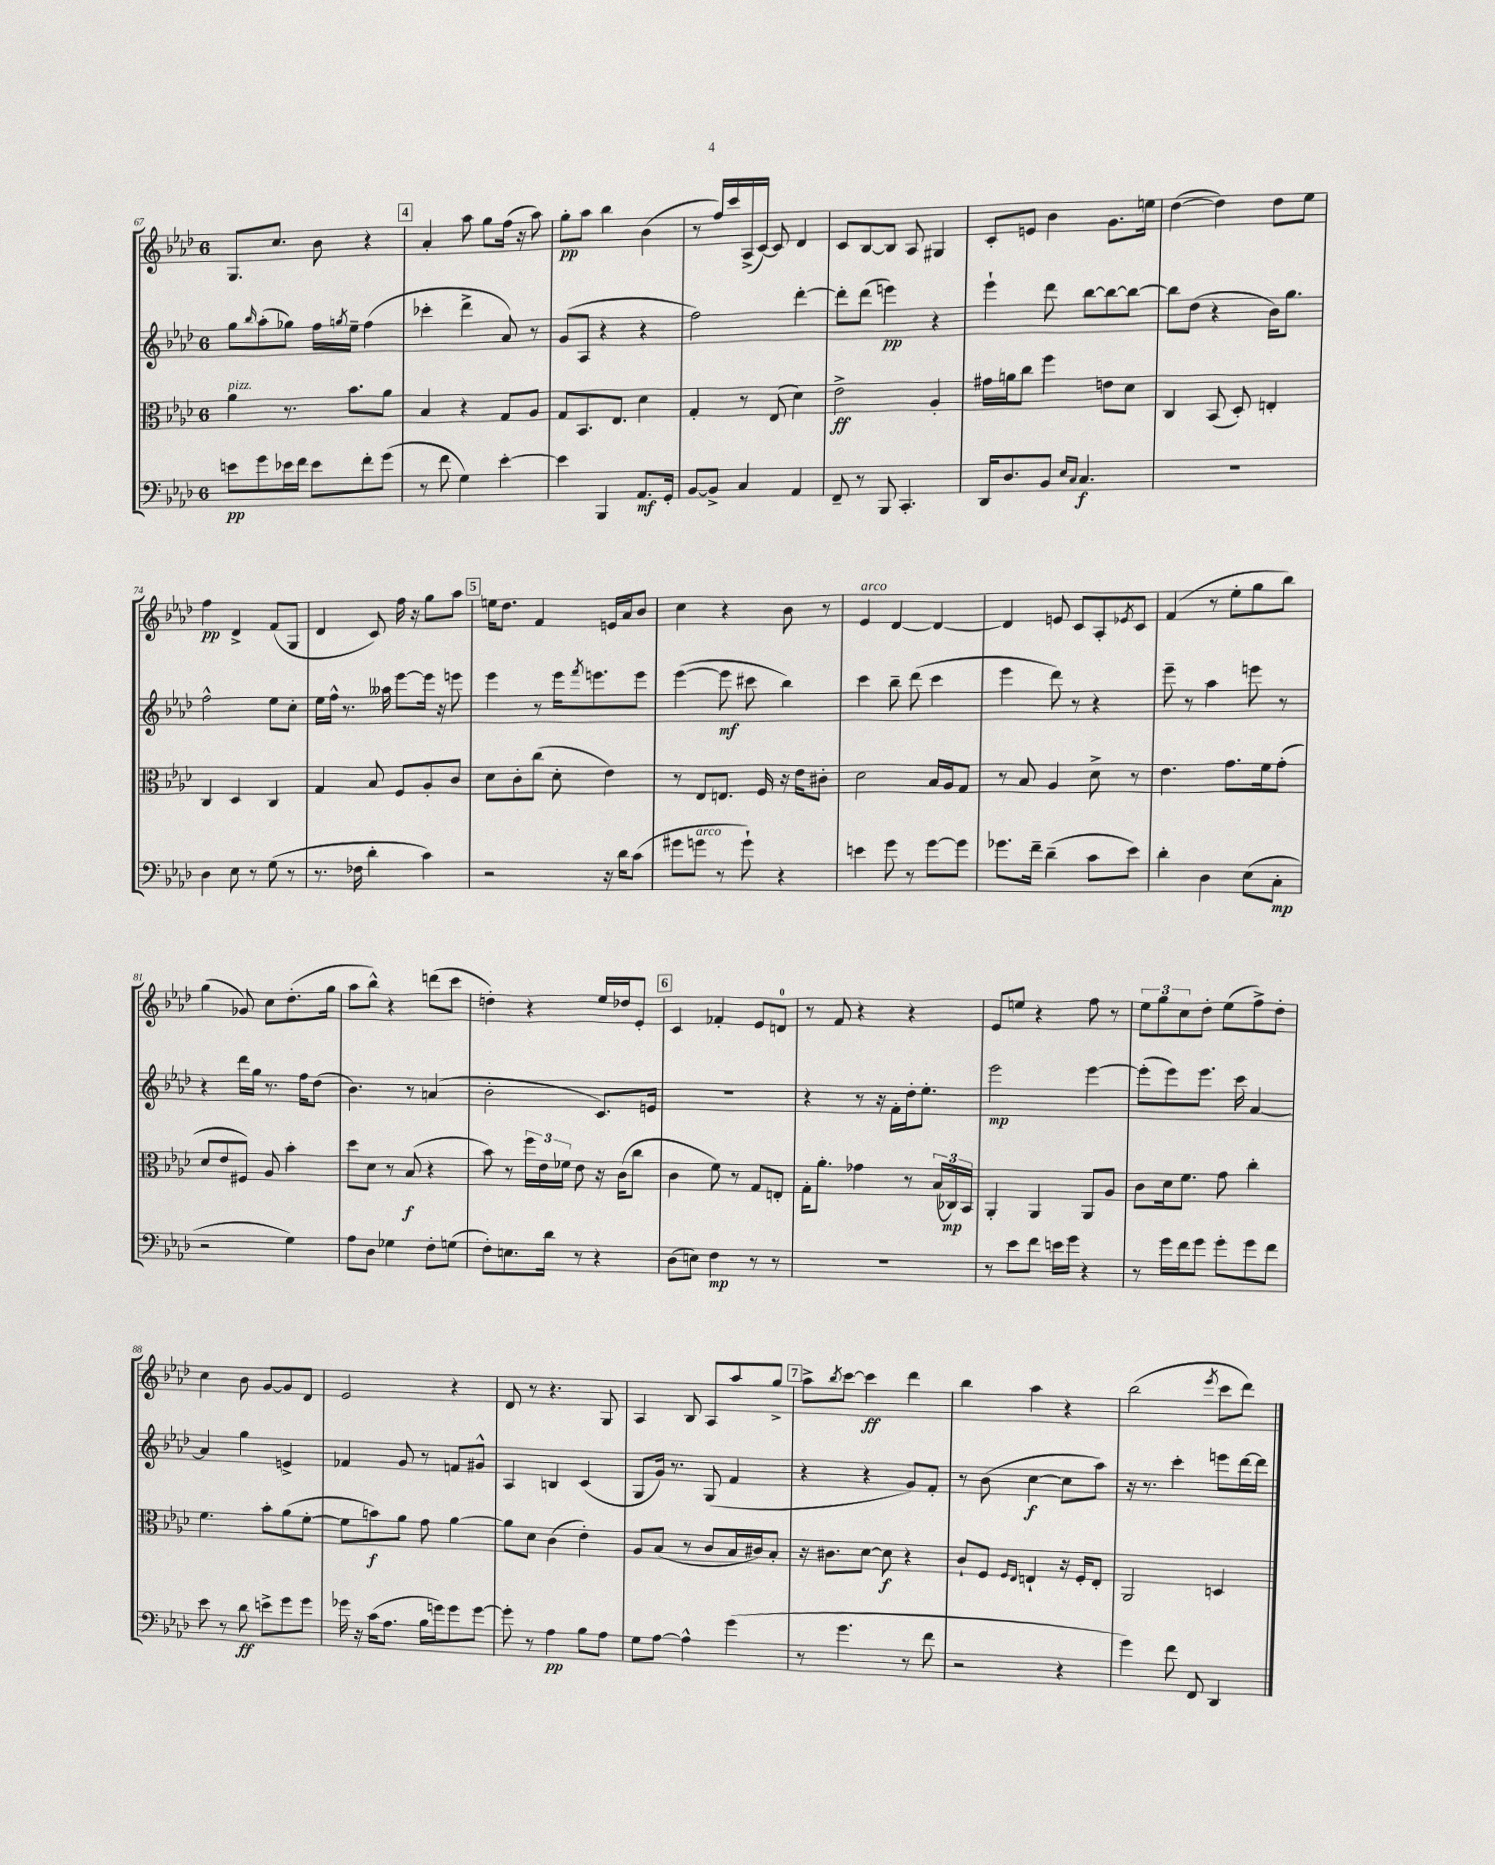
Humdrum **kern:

**kern	**kern	**kern	**kern
*staff4	*staff3	*staff2	*staff1
*clefF4	*clefC3	*clefG2	*clefG2
*k[b-e-a-d-]	*k[b-e-a-d-]	*k[b-e-a-d-]	*k[b-e-a-d-]
*M6/8	*M6/8	*M6/8	*M6/8
8e	4a-	8gg	8.G
.	.	16qqbb-	.
8g	.	(8aa-'	.
.	.	.	8.cc
16e-	8.r	8gg-)	.
16f	.	.	.
8e-	.	16ff	8b-
.	.	8qgg	.
.	8.b-	16ee-~	.
8f'	.	(4ff	4r
(8g	8a-	.	.
=	=	=	=
8r	4B-	4ccc-'	4a-'
8f	.	.	.
4G)	4r	4ddd-^	8aa-
.	.	.	8gg
[4e-'	8G	8a-)	(16ff
.	.	.	16r
.	8A-	8r	8aa-)
=	=	=	=
4e-]	8G	(8g	8gg'
.	8.BB-	8A-	8aa-
4BBB-	.	4r	4bb-
.	8.E-	.	.
8.AA-	4d-	4r	(4b-
16GG'	.	.	.
=	=	=	=
[8BB-	4G'	2ff)	8r
8BB-^]	.	.	16ff)
.	.	.	16ccc
4C	8r	.	(16A-^
.	.	.	[16c)
.	(8E-	.	8c]
4AA-	4d-)	[4ddd-'	4d-
=	=	=	=
8FF~	2e-^	8ddd-']	8c
8r	.	(8ddd-	[8B-
8BBB-	.	4eee)	8B-]
4.CC'	.	.	8A-
.	4A-'	4r	4G#
=	=	=	=
16DD-	16g#	4eee-`	8c'
8.D-	16a	.	.
.	8cc	.	8e
8BB-	4ff	8ddd-	4b-
16qqE-	.	.	.
16qqC	.	.	.
4.C	.	[8bb-	.
.	8e	8bb-_	8.g
.	8d-	8bb-_	.
.	.	.	16ee
=	=	=	=
2.r	4C	8bb-]	([4dd-
.	.	(8dd-	.
.	(8BB-	4r	4dd-])
.	8D-')	.	.
.	4E'	16b-)	8dd-
.	.	8.gg	.
.	.	.	8ee-
=	=	=	=
4D-	4C	2ff^^	4ff
8E-	4D-	.	4d-^
8r	.	.	.
(8G	4C	8ee-	(8f
8r	.	8cc'	8G
=	=	=	=
8.r	4G	16ee-	4d-
.	.	16ff^^	.
.	.	8.r	.
16F-	.	.	.
4d-'	8B-	.	8c)
.	.	16aa--	.
.	8F	[8eee-	16ff
.	.	.	16r
4c)	8A-'	16eee-]	8gg
.	.	16r	.
.	8c	8eee	8aa-
=	=	=	=
2r	8d-	4eee-	16ee
.	.	.	8.dd-
.	8c'	.	.
.	(8cc	8r	4f
.	8d-'	16eee-	.
.	.	8qfff	.
.	.	8.eee	.
16r	4e-)	.	16e
16d-	.	.	16a-
(8c	.	8eee	8b-
=	=	=	=
8g#	8r	([4eee-	4cc
8g	8E-	.	.
8r	8.E	8eee-]	4r
8g`)	.	8ccc#	.
.	16F	.	.
4r	16r	4bb-)	8b-
.	16e-	.	.
.	8c#'	.	8r
=	=	=	=
4e	2d-	4ccc	4e-
8g	.	8bb-~	[4d-
8r	.	(8ddd-	.
[8g	16B-	4ccc	4d-_
.	16A-	.	.
8g]	8G	.	.
=	=	=	=
8.g-	8r	4eee-	4d-]
.	8B-	.	.
16f~	.	.	.
(4d-~	4A-	8ddd-)	8e
.	.	8r	8c
8c	8d-^	4r	8A-'
.	.	.	8qe-
8e-)	8r	.	8c
=	=	=	=
4d-'	4.e-	8eee-~	(4f
.	.	8r	.
4D-	.	4aa-	8r
.	8.g	.	8ee-'
(8E-	.	8eee	8gg
.	16f	.	.
8C'	(8g'	8r	8bb-)
=	=	=	=
2r	8d-	4r	(4gg
.	8e-	.	.
.	8F#)	16ddd-	8g-)
.	.	16gg	.
.	8A-	8.r	8cc
4G)	4b-'	.	(8.dd-'
.	.	16ff	.
.	.	(8dd-	.
.	.	.	16gg
=	=	=	=
8A-	8dd-	4.b-)	8aa-
8D-	8d-	.	8bb-^^)
4G-	8r	.	4r
.	(8B-	8r	.
8F'	4r	(4a	(8ddd
(8G	.	.	8ccc
=	=	=	=
8F')	8b-)	2b-'	4dd')
8.E	8r	.	.
.	24ff	.	4r
.	24e-	.	.
16d-	.	.	.
.	24f-	.	.
8r	8e-	.	.
4r	16r	8.c)	16ee-
.	(16c	.	16dd-
.	8cc	.	8e-'
.	.	16e	.
=	=	=	=
(8D-	4c	2.r	4c
8E)	.	.	.
4F	8f)	.	4f-'
.	8r	.	.
8r	8G	.	8e-
8r	8E'	.	8d
=	=	=	=
2.r	16G'	4r	8r
.	8.a-'	.	.
.	.	.	8f
.	4g-	8r	4r
.	.	16r	.
.	.	16f'	.
.	8r	16dd-'	4r
.	.	8.ee-'	.
.	(24B-	.	.
.	24C-)	.	.
.	24BB-	.	.
=	=	=	=
8r	4AA-'	2eee-	8e-
8e-	.	.	8ee
8f	4AA-	.	4r
16e	.	.	.
16g	.	.	.
4r	8AA-	[4eee-	8ff
.	8A-	.	8r
=	=	=	=
8r	8c	(8eee-']	12ee-
.	.	.	12gg
16g	16d-	8eee-)	.
.	.	.	12cc
16f	8.f	.	.
8g	.	8.eee-	8dd-'
8g'	8g	.	(8ee-
.	.	16ccc	.
8g	4cc'	[4a-	8ff^)
8f	.	.	8dd-'
=	=	=	=
8e-	4.f	4a-]	4cc
8r	.	.	.
8d-	.	4gg	8b-
8e^	8b-'	.	[8g
8g	(8a-	4e^	8g]
8g	[8f'	.	8d-
=	=	=	=
16g-	8f]	4f-	2e-
16r	.	.	.
(16c	8b)	.	.
8.A-	.	.	.
.	8a-	8g	.
16B-	8g	8r	.
16g)	.	.	.
8g	[4a-	8f	4r
[8g	.	8g#^^	.
=	=	=	=
8g']	8a-]	4A-	8d-
8r	8d-	.	8r
4A-	(4c	4B	4.r
8B-	4e-')	(4c	.
8A-	.	.	8G
=	=	=	=
8G	8A-	8G	4A-
[8A-	(8B-	16g)	.
.	.	8.r	.
4A-^^]	8r	.	8B-
.	8c	(8G	8A-
(4g	16B-	4f	8aa-
.	16c#)	.	.
.	8B-'	.	8gg^
=	=	=	=
8r	16r	4r	8aa-^
.	8.c#	.	.
.	.	.	8qbb-
4.g	.	.	[8ccc
.	[8d-	4r	4ccc]
.	8d-]	.	.
8r	4r	8g)	4ddd-
8f	.	8f'	.
=	=	=	=
2r	8c`	8r	4bb-
.	8F	(8b-	.
.	16qqF	.	.
.	16qqE-	.	.
.	4E`	[4cc	4aa-
4r	16r	8cc]	4r
.	16F'	.	.
.	8E'	8aa-)	.
=	=	=	=
4g)	2AA-	16r	(2bb-
.	.	8.r	.
8f	.	4ccc'	.
8FF	.	.	.
.	.	.	8qeee-
4DD-	4D	8eee	8ccc
.	.	[16ddd-	8ddd-)
.	.	16ddd-]	.
==	==	==	==
*-	*-	*-	*-
